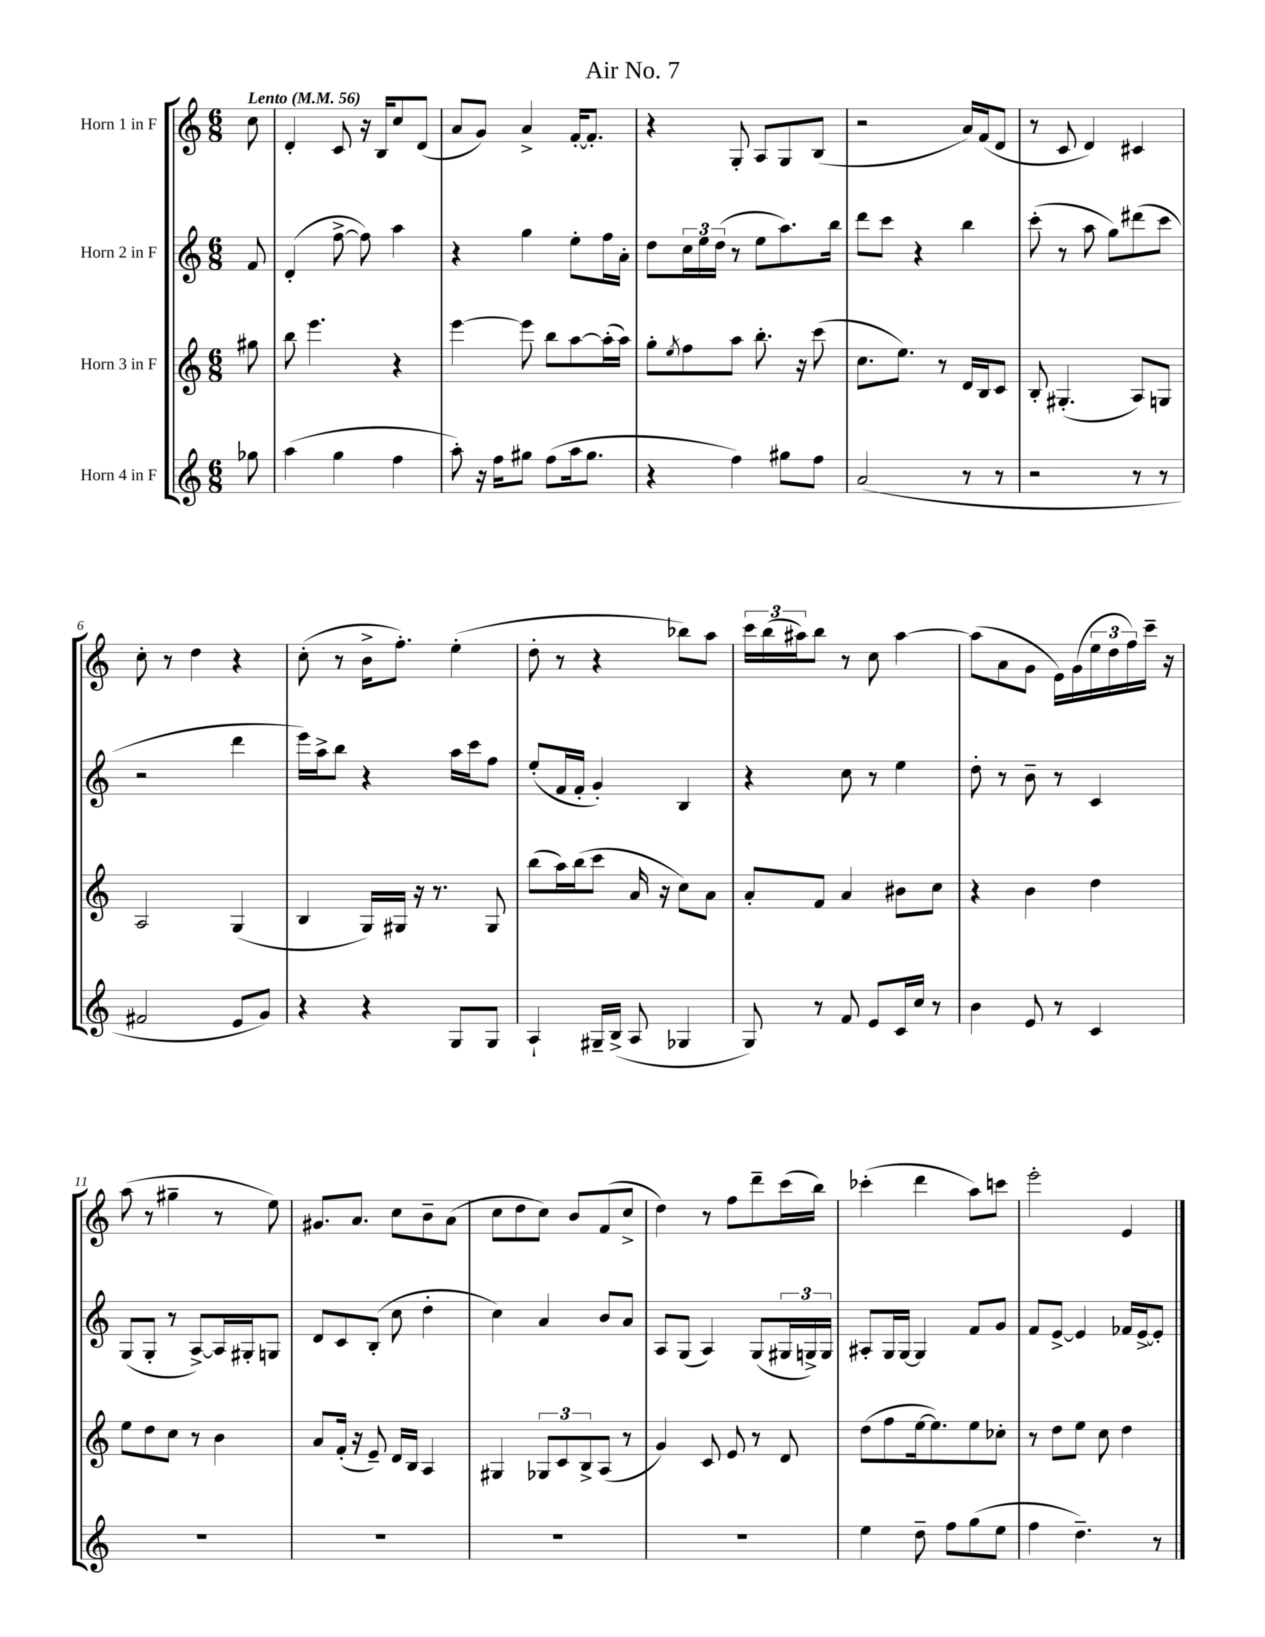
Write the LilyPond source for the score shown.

\header { title = "Air No. 7" }
<<
\new StaffGroup <<
\new Staff = "s0" \with { instrumentName = "Horn 1 in F" } {
    \clef treble \key c \major \numericTimeSignature \time 6/8 \partial 8 \tempo "Lento" 4 = 56
    c''8 |
    d'4-. c'8 r16 b16 c''8 d'8( |
    a'8 g'8) a'4-> f'16~-. f'8.-. |
    r4 g8-. a8 g8 b8( |
    r2 a'16) f'16( d'8 |
    r8 c'8 d'4) cis'4 |
    c''8-. r8 d''4 r4 |
    c''8-.( r8 b'16-> f''8.-.) e''4-.( |
    d''8-. r8 r4 bes''8) a''8 |
    \tuplet 3/2 { c'''16 b''16( ais''16) } b''8 r8 c''8 ais''4~ |
    ais''8( a'8 g'8 e'16) g'16( \tuplet 3/2 { e''16 d''16 f''16) } c'''16-- r16 |
    a''8( r8 gis''4-- r8 e''8) |
    gis'8. a'8. c''8 b'8-- a'8( |
    c''8 d''8 c''8) b'8 f'8( c''8-> |
    d''4) r8 f''8 d'''8-- c'''16( b''16) |
    ces'''4-.( d'''4 a''8) c'''8 |
    e'''2-. e'4 \bar "|." |
}
\new Staff = "s1" \with { instrumentName = "Horn 2 in F" } {
    \clef treble \key c \major \numericTimeSignature \time 6/8 \partial 8
    f'8 |
    d'4-.( f''8~-> f''8) a''4 |
    r4 g''4 e''8-. f''16 a'16-. |
    d''8 \tuplet 3/2 { c''16 e''16 d''16( } r8 e''8 a''8.) b''16 |
    d'''8 c'''8 r4 b''4 |
    c'''8-.( r8 a''8 g''8) dis'''8( c'''8 |
    r2 d'''4 |
    e'''16) a''16-> b''8 r4 a''16 c'''16 f''8 |
    e''8-.( f'16 f'16-. g'4-.) b4 |
    r4 c''8 r8 e''4 |
    d''8-. r8 b'8-- r8 c'4 |
    g8( g8-. r8 a8~->) a16 gis16-. g8 |
    d'8 c'8 b8-.( c''8 d''4-. |
    c''4) a'4 b'8 a'8 |
    a8 g8( a4) g8( \tuplet 3/2 { gis16 g16->) g16 } |
    ais8-. g16 g16~ g4 f'8 g'8 |
    f'8 e'8~-> e'4 fes'16 e'16~-> e'8-. \bar "|." |
}
\new Staff = "s2" \with { instrumentName = "Horn 3 in F" } {
    \clef treble \key c \major \numericTimeSignature \time 6/8 \partial 8
    gis''8 |
    b''8 e'''4. r4 |
    e'''4~ e'''8 b''8 a''8~ a''16-.( a''16) |
    g''8-. \acciaccatura { e''8 } f''8 a''8 b''8.-. r16 c'''8( |
    c''8. e''8.) r8 d'16 b16 c'8 |
    b8-. gis4.-.( a8) g8 |
    a2 g4( |
    b4 g16) gis16 r16 r8. gis8 |
    b''8( a''16) b''16( c'''8 a'16 r16 c''8) a'8 |
    a'8-. f'8 a'4 bis'8 c''8 |
    r4 b'4 d''4 |
    e''8 d''8 c''8 r8 b'4 |
    a'8 f'16-.( r16 e'8--) d'16 b16 a4 |
    gis4 \tuplet 3/2 { ges8 c'8 b8-> } a8( r8 |
    g'4) c'8 e'8 r8 d'8 |
    d''8( f''8 e''16~ e''8.) e''8 ces''8-. |
    r8 d''8 e''8 c''8 d''4 \bar "|." |
}
\new Staff = "s3" \with { instrumentName = "Horn 4 in F" } {
    \clef treble \key c \major \numericTimeSignature \time 6/8 \partial 8
    ges''8 |
    a''4( g''4 f''4 |
    a''8-.) r16 f''16 gis''8 f''8( a''16 gis''8. |
    r4 f''4) gis''8 f''8 |
    a'2( r8 r8 |
    r2 r8 r8 |
    fis'2 e'8 g'8) |
    r4 r4 g8 g8 |
    a4-! gis16-- b16->( a8 ges4 |
    g8) r8 f'8 e'8 c'16 c''16 r8 |
    b'4 e'8 r8 c'4 |
    R2. |
    R2. |
    R2. |
    R2. |
    e''4 d''8-- f''8 g''8( e''8 |
    f''4 d''4.--) r8 \bar "|." |
}
>>
>>
